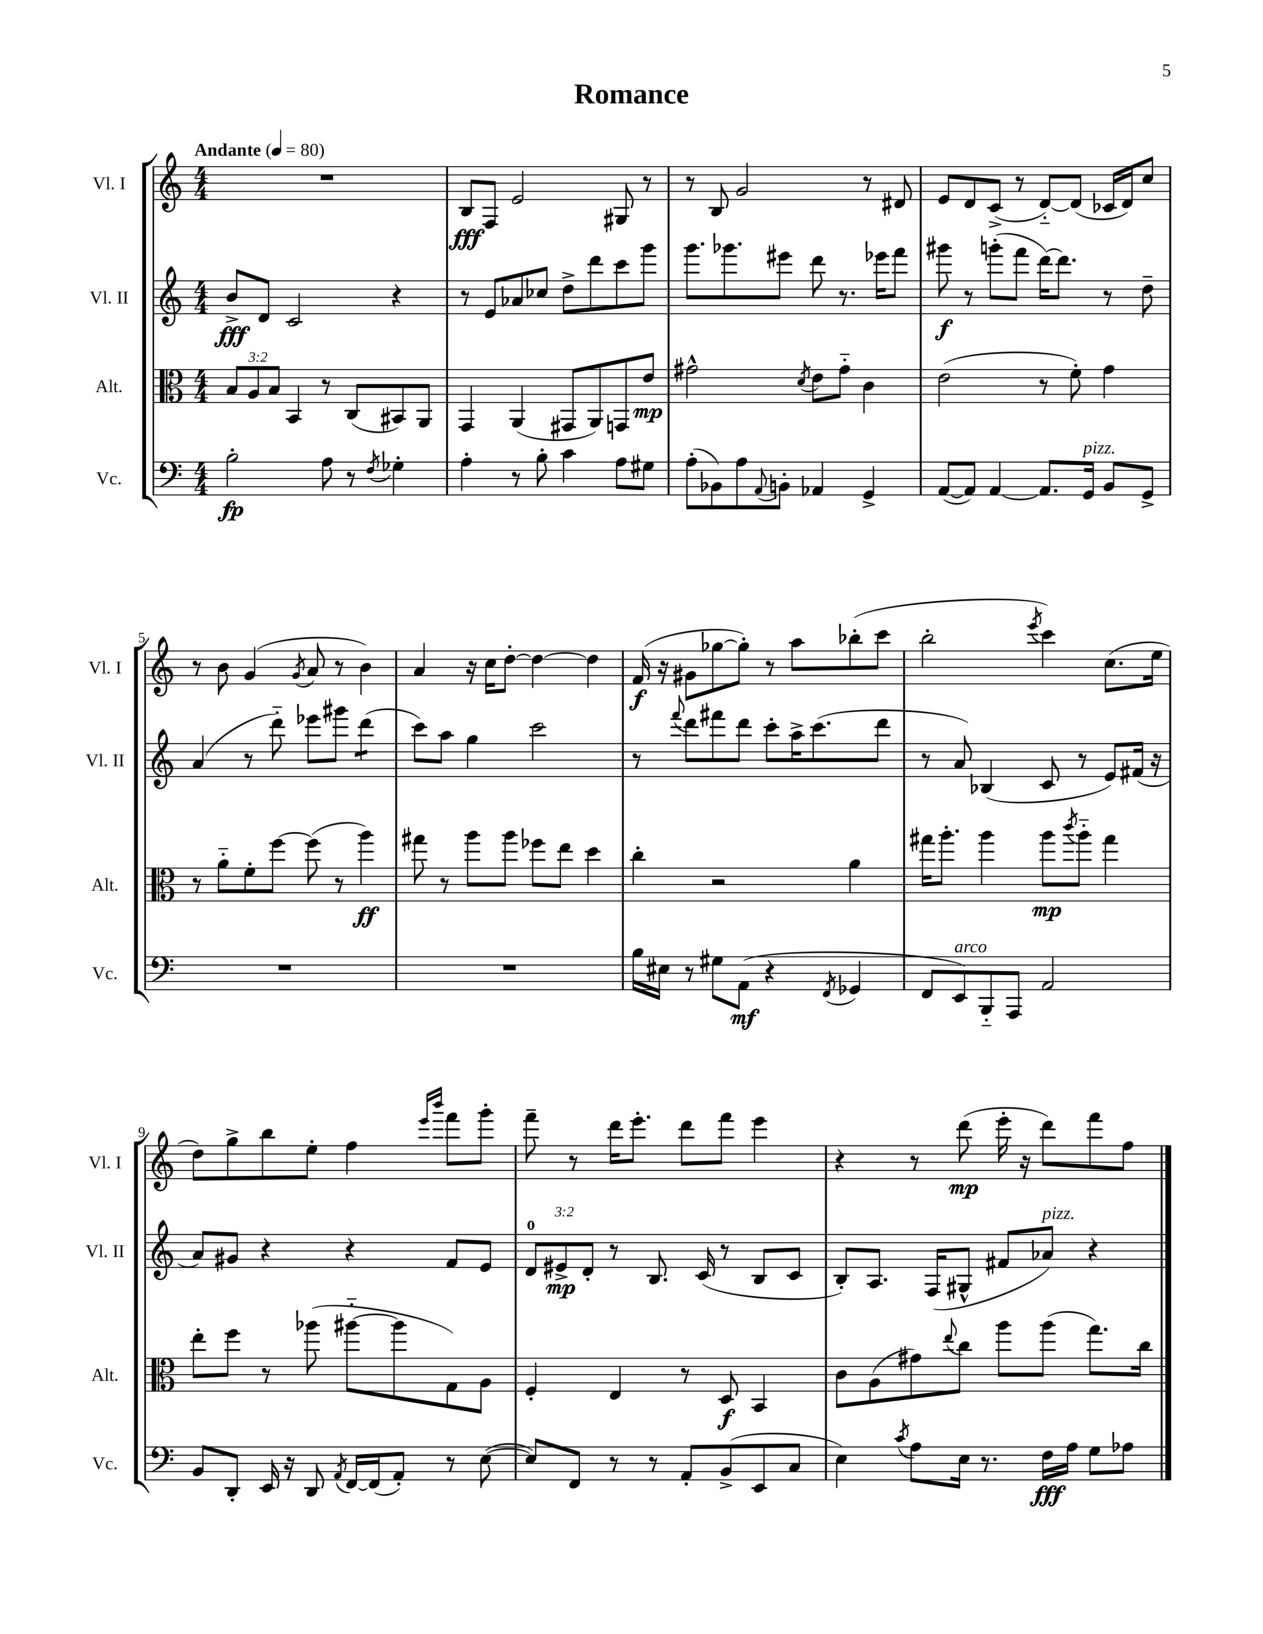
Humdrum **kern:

**kern	**kern	**kern	**kern
*staff4	*staff3	*staff2	*staff1
*clefF4	*clefC3	*clefG2	*clefG2
*k[]	*k[]	*k[]	*k[]
*M4/4	*M4/4	*M4/4	*M4/4
*MM80	*MM80	*MM80	*MM80
2B'	12B	8b^	1r
.	12A	.	.
.	.	8d	.
.	12B	.	.
.	4BB	2c	.
8A	8r	.	.
8r	(8C	.	.
8qF	.	.	.
4G-'	8BB#)	4r	.
.	8AA	.	.
=	=	=	=
4A'	4GG	8r	8B
.	.	8e	8F
8r	(4AA	8a-	2e
8B'	.	8cc-	.
4c	8GG#	8dd^	.
.	8AA)	8ddd	.
8A	8GG	8ccc	8G#
8G#	8e	8ggg	8r
=	=	=	=
(8A'	2g#^^	8.ggg	8r
8BB-)	.	.	8B
.	.	8.ggg-	.
8A	.	.	2g
8qqAA	.	.	.
8BB'	.	8eee#	.
.	8qd	.	.
4AA-	8e	8ddd	.
.	8g#'~	8.r	.
4GG^	4c	.	8r
.	.	16eee-	.
.	.	8fff	8d#
=	=	=	=
([8AA	(2e	8ggg#	8e
8AA])	.	8r	8d
[4AA	.	(8ggg'	(8c^
.	.	8fff	8r
8.AA]	8r	[16ddd)	[8d'~)
.	.	8.ddd]	.
.	8f')	.	(8d]
16GG	.	.	.
8BB	4g	8r	16c-
.	.	.	16d)
8GG^	.	8dd~	8cc
=	=	=	=
1r	8r	(4a	8r
.	8a'~	.	8b
.	8f'	8r	(4g
.	[8ff	8ddd'~)	.
.	.	.	8qg
.	(8ff]	8eee-	8a
.	8r	8ggg#	8r
.	4aa)	(4ddd	4b)
=	=	=	=
1r	8gg#	8ccc)	4a
.	8r	8aa	.
.	8aa	4gg	16r
.	.	.	16cc
.	8aa	.	[8dd'
.	8ff-	2ccc	4dd_
.	8ee	.	.
.	4dd	.	4dd]
=	=	=	=
16B	4cc'	8r	(16f
16E#	.	.	16r
.	.	8qqfff	.
8r	.	8ddd	8g#
8G#	2r	8fff#	[8gg-
(8AA	.	8ddd	8gg-'])
4r	.	8ccc'	8r
.	.	16aa^	8aa
.	.	(8.ccc	.
8qFF	.	.	.
4GG-	4a	.	(8bb-'
.	.	8ddd	8ccc
=	=	=	=
8FF	16gg#	8r	2bb'
.	8.aa'	.	.
8EE)	.	8a)	.
8BBB'~	4aa	(4B-	.
8AAA	.	.	.
.	.	.	8qeee
2AA	8aa	8c	4ccc)
.	8qccc	.	.
.	8aa'~	8r	.
.	4gg#	8e)	(8.cc
.	.	(16f#	.
.	.	16r	16ee
=	=	=	=
8BB	8ee'	8a)	8dd)
8DD'	8ff	8g#	8gg^
16EE	8r	4r	8bb
16r	.	.	.
8DD	(8aa-	.	8ee'
8qAA	.	.	.
[16FF	[8aa#'~	4r	4ff
(16FF]	.	.	.
8AA')	8aa#]	.	.
.	.	.	16qqeee
.	.	.	16qqbbb
8r	8G)	8f	8fff
([8E	8A	8e	8ggg'
=	=	=	=
8E])	4F'	12d	8fff~
.	.	12e#^	.
8FF	.	.	8r
.	.	12d'	.
8r	4E	8r	16ddd
.	.	.	8.eee'
8r	.	8.B	.
8AA'	8r	.	8ddd
.	.	(16c	.
(8BB^	8D	8r	8fff
8EE	4BB	8B	4eee
8C	.	8c	.
=	=	=	=
4E)	8c	8B')	4r
.	(8A	8.A	.
8qc	.	.	.
8A	8g#)	.	8r
.	.	(16F	.
.	8qqee	.	.
16E	8cc	8G#^^	(8ddd
8.r	.	.	.
.	8aa	8f#	16eee'
.	.	.	16r
16F	(8aa	8a-)	8ddd)
16A	.	.	.
8G	8.gg)	4r	8fff
8A-	.	.	8ff
.	16cc	.	.
==	==	==	==
*-	*-	*-	*-
